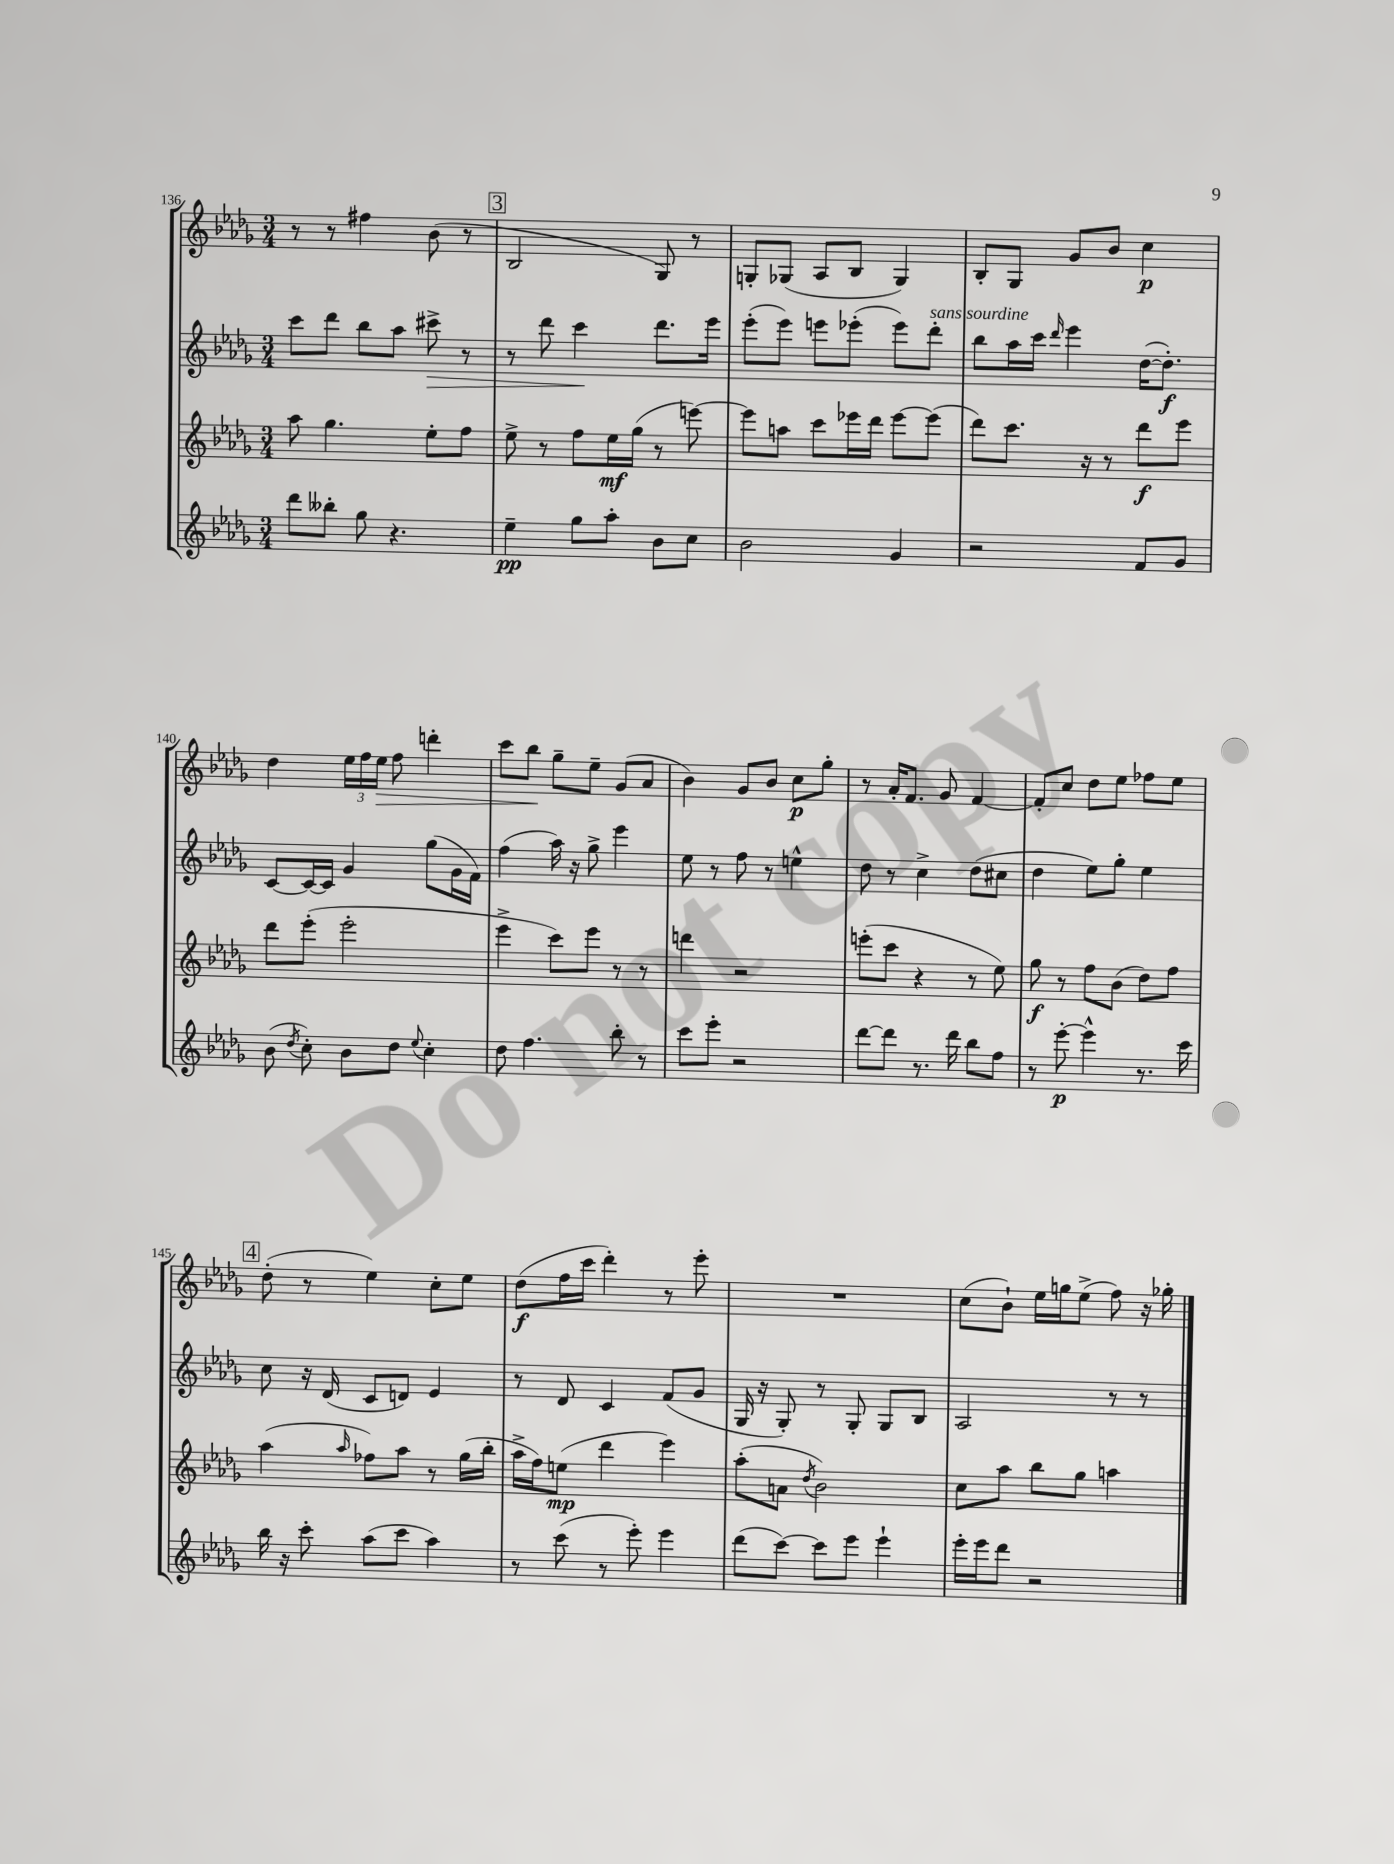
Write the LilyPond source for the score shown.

<<
\new StaffGroup <<
\new Staff = "s0" {
    \clef treble \key des \major \numericTimeSignature \time 3/4
    \autoBeamOff r8 r8 fis''4 bes'8( r8 |
    \mark \markup { \box "3" } bes2 ges8) r8 |
    g8[-. ges8]( aes8[ bes8] ges4) |
    bes8[-. ges8] ges'8[ bes'8] c''4\p |
    des''4 \tuplet 3/2 { ees''16[ f''16 ees''16]\> } f''8 d'''4-. |
    c'''8[ bes''8]\! ges''8[-- ees''8]-- ges'8[( aes'8] |
    bes'4) ges'8[ bes'8] c''8[\p ges''8]-. |
    r8 aes'16[-. f'8.] ges'8 f'4~ |
    f'8[-. c''8] des''8[ ees''8] fes''8[ ees''8] |
    \mark \markup { \box "4" } des''8-.( r8 ees''4) c''8[-. ees''8] |
    des''8[\f( f''16 c'''16] des'''4-.) r8 ees'''8-. |
    R2. |
    c''8[( bes'8]-!) ees''16[ g''16 ees''8]->( f''8) r16 ges''16-. \bar "|." |
}
\new Staff = "s1" {
    \clef treble \key des \major \numericTimeSignature \time 3/4
    \autoBeamOff c'''8[ des'''8] bes''8[ aes''8] cis'''8->\> r8 |
    \mark \markup { \box "3" } r8 des'''8 c'''4\! des'''8.[ ees'''16] |
    ees'''8[-.( ees'''8]) e'''8[ ees'''8]-.( ees'''8[) des'''8]-.^\markup { \italic "sans sourdine" } |
    bes''8[ aes''16 c'''16] \grace { des'''16 } ees'''4 des''16[~( des''8.]-.\f) |
    c'8[~ c'16~ c'16] ges'4 ges''8[( ges'16 f'16]) |
    f''4( aes''16) r16 ges''8-> ees'''4 |
    ees''8 r8 f''8 r8 e''4-^ |
    des''8 r8 c''4-> des''8[( cis''8] |
    des''4 ees''8[) ges''8]-. ees''4 |
    \mark \markup { \box "4" } c''8 r16 des'16( c'8[ d'8]) ees'4 |
    r8 des'8 c'4 f'8[( ges'8] |
    ges16 r16 ges8-.) r8 ges8-. ges8[ bes8] |
    aes2 r8 r8 \bar "|." |
}
\new Staff = "s2" {
    \clef treble \key des \major \numericTimeSignature \time 3/4
    \autoBeamOff aes''8 ges''4. ees''8[-. f''8] |
    \mark \markup { \box "3" } ees''8-> r8 f''8[ ees''16\mf ges''16]( r8 e'''8~) |
    e'''8[ a''8] c'''8[ ees'''16 des'''16] ees'''8[~ ees'''8]( |
    des'''8[) c'''8.] r16 r8 des'''8[\f ees'''8] |
    des'''8[ ees'''8]-.( ees'''2-. |
    ees'''4-> c'''8[) ees'''8] r8 r8 |
    d'''4 r2 |
    e'''8[-.( c'''8] r4 r8 ees''8) |
    ges''8\f r8 f''8[ bes'8]( des''8[) f''8] |
    \mark \markup { \box "4" } aes''4( \grace { aes''16 } fes''8[) aes''8] r8 ges''16[( bes''16]-. |
    aes''16[-> f''16) e''8]\mp( des'''4 ees'''4) |
    aes''8[-.( a'8] \acciaccatura { des''8 } bes'2) |
    c''8[ aes''8] bes''8[ ges''8] a''4 \bar "|." |
}
\new Staff = "s3" {
    \clef treble \key des \major \numericTimeSignature \time 3/4
    \autoBeamOff des'''8[ beses''8]-. ges''8 r4. |
    \mark \markup { \box "3" } ees''4--\pp ges''8[ aes''8]-. bes'8[ c''8] |
    bes'2 ges'4 |
    r2 f'8[ ges'8] |
    bes'8( \acciaccatura { des''8 } c''8-.) bes'8[ des''8] \appoggiatura { ees''8 } c''4-. |
    des''8 f''4. bes''8-. r8 |
    c'''8[ ees'''8]-. r2 |
    des'''8[~ des'''8] r8. des'''16 bes''8[ f''8] |
    r8 ees'''8~-.\p ees'''4-^ r8. c'''16 |
    \mark \markup { \box "4" } bes''16 r16 c'''8-. aes''8[( c'''8] aes''4) |
    r8 c'''8( r8 ees'''8-.) ees'''4 |
    des'''8[( c'''8]~) c'''8[ ees'''8] ees'''4-! |
    ees'''16[-. ees'''16 des'''8] r2 \bar "|." |
}
>>
>>
\layout { \context { \Score currentBarNumber = #136 } }
